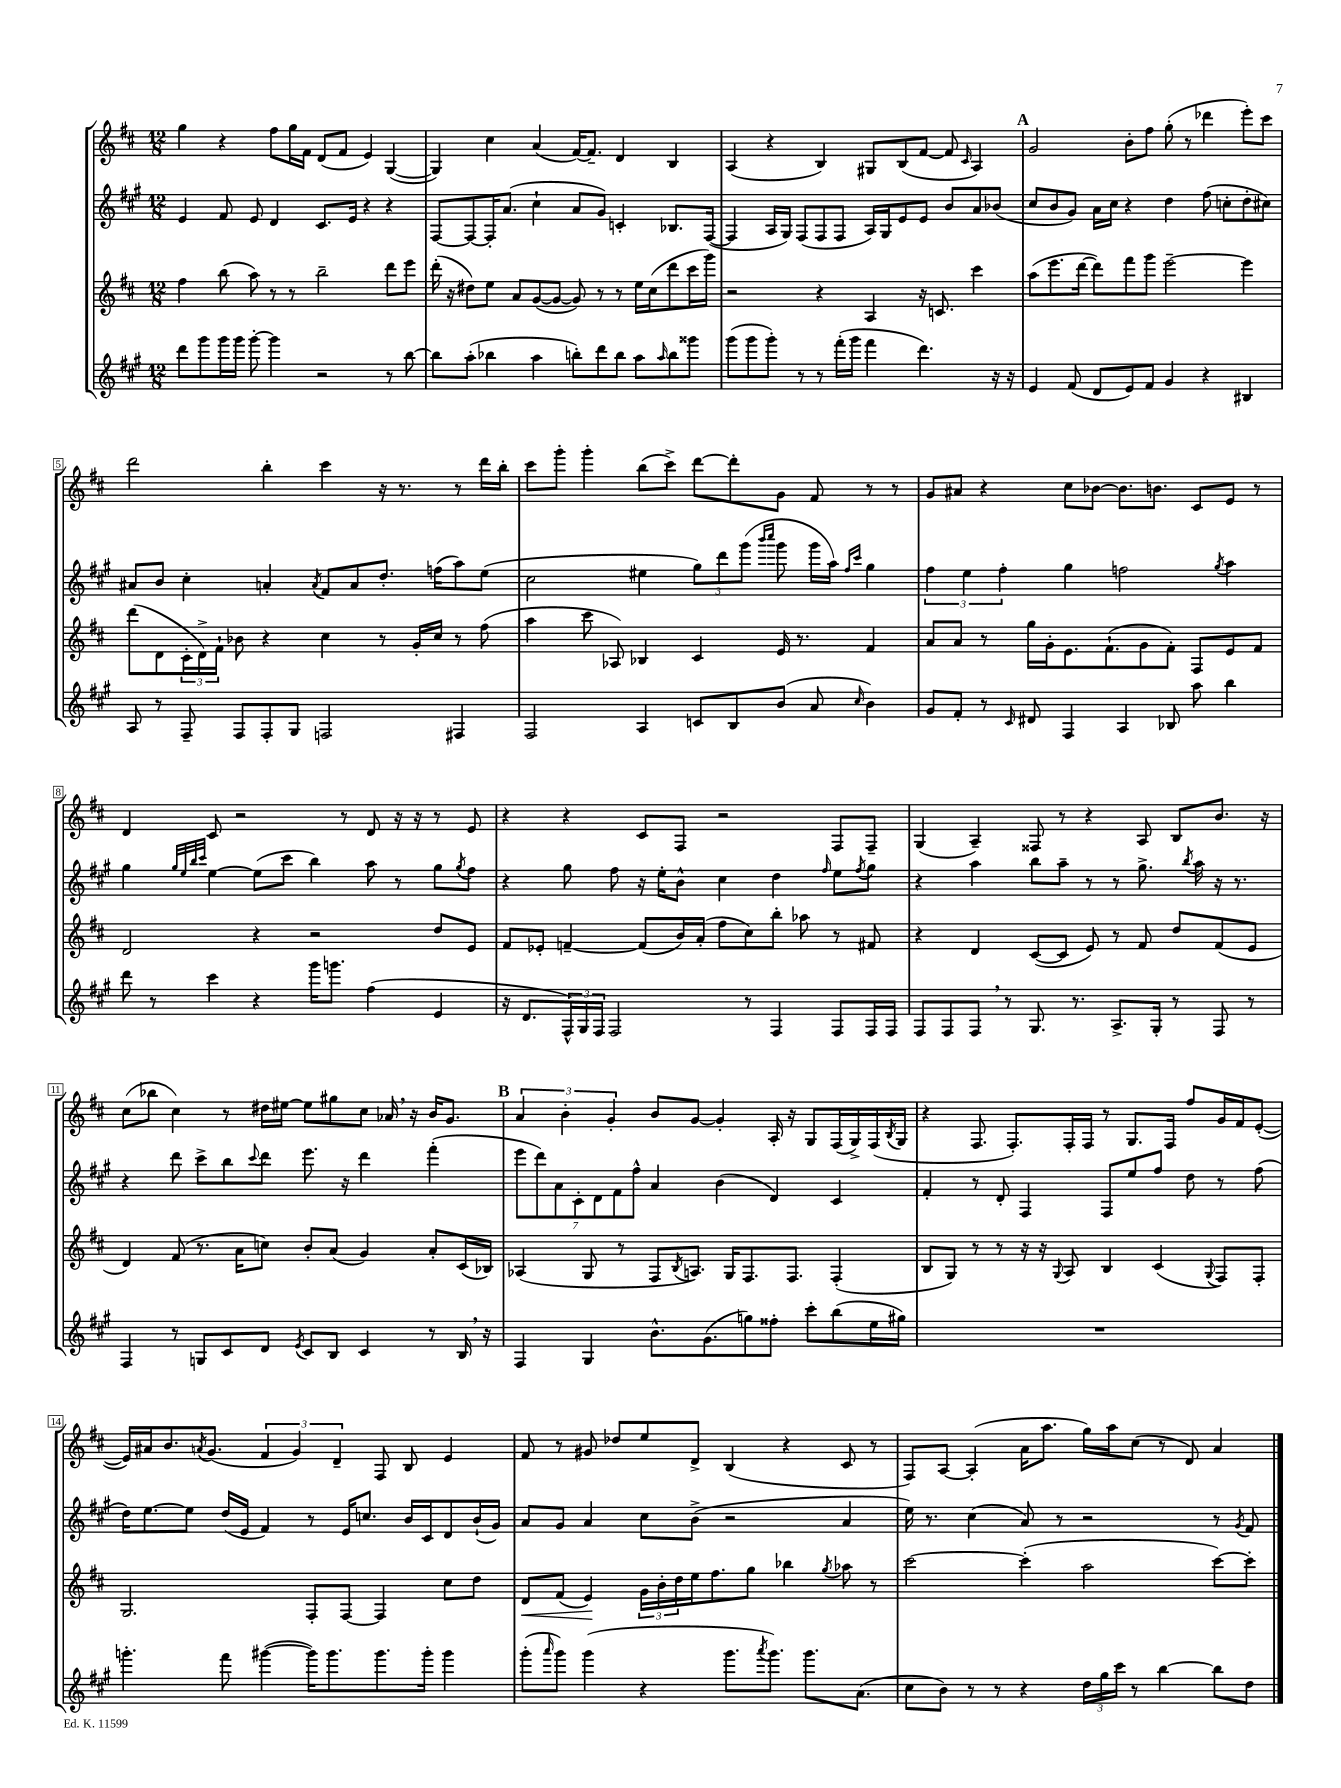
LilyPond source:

<<
\new StaffGroup <<
\new Staff = "s0" {
    \clef treble \key d \major \numericTimeSignature \time 12/8
    g''4 r4 fis''8 g''16 fis'16 d'8( fis'8 e'4) g4~( |
    g4) cis''4 a'4( fis'16~) fis'8.-- d'4 b4 |
    a4( r4 b4) gis8 b8( fis'8~ fis'8 \grace { cis'16 } a4) |
    \mark \markup { \bold "A" } g'2 b'8-. fis''8 g''8-.( r8 des'''4 e'''8-.) cis'''8 |
    d'''2 b''4-. cis'''4 r16 r8. r8 d'''16 b''16-. |
    cis'''8 g'''8-. g'''4-. b''8( cis'''8->) d'''8~ d'''8-. g'8 fis'8 r8 r8 |
    g'8 ais'8 r4 cis''8 bes'8~ bes'8. b'8. cis'8 e'8 r8 |
    d'4 cis'8 r2 r8 d'8 r16 r16 r8 e'8 |
    r4 r4 cis'8 fis8 r2 fis8 fis8-- |
    g4( a4--) fisis8 r8 r4 a8 b8 b'8. r16 |
    cis''8( bes''8 cis''4) r8 dis''16 eis''16~ eis''8 gis''8 cis''8 aes'16 \breathe r16 b'16 g'8. |
    \mark \markup { \bold "B" } \tuplet 3/2 { a'4 b'4-. g'4-. } b'8 g'8~ g'4-. a16-. r16 g8 fis16( g16->) fis16( \acciaccatura { b8 } g16 |
    r4 fis8. fis8.-.) fis16-. fis16 r8 g8. fis16 fis''8 g'16 fis'16 e'8~-.( |
    e'16) ais'16 b'8. \acciaccatura { a'8 } g'8.( \tuplet 3/2 { fis'4 g'4) d'4-- } fis8 b8 e'4 |
    fis'8 r8 gis'8 des''8 e''8 d'8-> b4( r4 cis'8 r8 |
    fis8) a8~ a4-.( a'16 a''8. g''16) a''16 cis''8( r8 d'8) a'4 \bar "|." |
}
\new Staff = "s1" {
    \clef treble \key a \major \numericTimeSignature \time 12/8
    e'4 fis'8 e'8 d'4 cis'8. e'16 r4 r4 |
    fis8~ fis8~ fis16-. a'8.( cis''4-! a'8 gis'8) c'4-. bes8. fis16~( |
    fis4 a16 gis16) fis8( fis8 fis8 a16) gis16 e'8 e'8 b'8 a'8 bes'8( |
    \mark \markup { \bold "A" } cis''8 b'8 gis'8) a'16 cis''16 r4 d''4 fis''8( c''8-. d''8-. cis''8) |
    ais'8 b'8 cis''4-. a'4-. \acciaccatura { a'8 } fis'8 a'8 d''8.-. f''16( a''8) e''8( |
    cis''2 eis''4 \tuplet 3/2 { gis''8) d'''8 gis'''8( } \grace { b'''16 cis''''16 } gis'''8 gis'''16 a''16) \grace { fis''16 cis'''16 } gis''4 |
    \tuplet 3/2 { fis''4 e''4 fis''4-. } gis''4 f''2 \acciaccatura { gis''8 } a''4 |
    gis''4 \grace { gis''32 e''32 b''32 cis'''32 } e''4~ e''8( cis'''8 b''4) a''8 r8 gis''8 \acciaccatura { gis''8 } fis''8 |
    r4 gis''8 fis''8 r16 e''16-. b'8-^ cis''4 d''4 \grace { fis''16 } e''8 \acciaccatura { fis''8 } gis''8 |
    r4 a''4 b''8 a''8-- r8 r8 gis''8.-> \acciaccatura { b''8 } a''16 r16 r8. |
    r4 d'''8 cis'''8-> b''8 \appoggiatura { cis'''8 } d'''8 e'''8. r16 d'''4 fis'''4-.( |
    \mark \markup { \bold "B" } \tuplet 7/4 { e'''8 d'''8) a'8 cis'8-. d'8 fis'8 fis''8-^ } a'4 b'4( d'4) cis'4 |
    fis'4-. r8 d'8-. fis4 fis8 e''8 fis''8 d''8 r8 fis''8( |
    d''16) e''8.~ e''8 d''16( e'16 fis'4) r8 e'16 c''8. b'16 cis'16 d'8 b'16-!( gis'16) |
    a'8 gis'8 a'4 cis''8 b'8->( r2 a'4 |
    e''16) r8. cis''4( a'8) r8 r2 r8 \acciaccatura { gis'8 } fis'8 \bar "|." |
}
\new Staff = "s2" {
    \clef treble \key d \major \numericTimeSignature \time 12/8
    fis''4 b''8( a''8) r8 r8 b''2-- d'''8 e'''8 |
    d'''16-.( r16 dis''8) e''8 a'8 g'8~( g'8~ g'8) r8 r8 e''16 cis''16( d'''8 cis'''16 g'''16) |
    r2 r4 a4 r16 c'8. cis'''4 |
    \mark \markup { \bold "A" } a''8( e'''8. d'''16~ d'''8) fis'''8 g'''8 e'''2~-- e'''4 |
    d'''8( d'8 \tuplet 3/2 { cis'16-. d'16->) fis'16-! } bes'8 r4 cis''4 r8 g'16-. cis''16 r8 fis''8( |
    a''4 cis'''8 aes8) bes4 cis'4 e'16 r8. fis'4 |
    a'8 a'8 r8 g''16 g'16-. e'8. fis'8.-!( g'8 fis'8-.) fis8 e'8 fis'8 |
    d'2 r4 r2 d''8 e'8 |
    fis'8 ees'8-. f'4~-- f'8( b'16) a'16-.( fis''8 cis''8) b''8-. aes''8 r8 fis'8 |
    r4 d'4 cis'8~( cis'8 e'8) r8 fis'8 d''8 fis'8( e'8 |
    d'4) fis'8( r8. a'16 c''8) b'8-. a'8( g'4) a'8-. cis'16( bes16) |
    \mark \markup { \bold "B" } aes4( g8 r8 fis8 \acciaccatura { b8 } a8.) g16 fis8. fis8. fis4-.( |
    b8 g8) r8 r8 r16 r16 \appoggiatura { g8 } a8 b4 cis'4( \appoggiatura { g8 } fis8) fis8-. |
    g2. fis8-. fis8~ fis4 cis''8 d''8 |
    d'8\< fis'8( e'4\!) \tuplet 3/2 { g'16 b'16-. d''16 } e''16 fis''8. g''8 bes''4 \acciaccatura { g''8 } aes''8 r8 |
    cis'''2~ cis'''4-.( a''2 cis'''8~) cis'''8-. \bar "|." |
}
\new Staff = "s3" {
    \clef treble \key a \major \numericTimeSignature \time 12/8
    d'''8 gis'''8 gis'''16 gis'''16 gis'''8~-. gis'''4 r2 r8 b''8~ |
    b''8 a''8-.( bes''4 a''4 b''8-.) d'''8 b''8 a''8 \grace { a''16 } b''8 gisis'''8 |
    gis'''8( gis'''8 gis'''8-.) r8 r8 fis'''16-.( gis'''16 fis'''4 d'''4.) r16 r16 |
    \mark \markup { \bold "A" } e'4 fis'8( d'8 e'8) fis'8 gis'4 r4 bis4 |
    a8 r8 fis8-- fis8 fis8-. gis8 f2 fis4 |
    fis2 a4 c'8 b8 b'8( a'8 \grace { cis''16 } b'4) |
    gis'8 fis'8-. r8 \grace { cis'16 } dis'8 fis4 a4 bes8 a''8 b''4 |
    d'''8 r8 cis'''4 r4 gis'''16 g'''8. fis''4( e'4 |
    r16 d'8. \tuplet 3/2 { fis16-^) gis16 fis16 } fis2 r8 fis4 fis8 fis16 fis16 |
    fis8 fis8 fis8 \breathe r8 gis8. r8. a8.-> gis16-. r8 fis8 r8 |
    fis4 r8 g8 cis'8 d'8 \acciaccatura { e'8 } cis'8 b8 cis'4 r8 b16 \breathe r16 |
    \mark \markup { \bold "B" } fis4 gis4 b'8.-^ gis'8.( g''8) fisis''8-. cis'''8-. b''8( e''16 gis''16) |
    R1. |
    g'''4.-. fis'''8 gis'''4~( gis'''16) gis'''8. gis'''8. gis'''16-. gis'''4 |
    gis'''8-.( \grace { a'''16 } gis'''8) gis'''4( r4 gis'''8. \acciaccatura { a'''8 } gis'''8.) gis'''8. a'8.( |
    cis''8 b'8) r8 r8 r4 \tuplet 3/2 { d''16 gis''16 cis'''16 } r8 b''4~ b''8 d''8 \bar "|." |
}
>>
>>
\layout { \context { \Score \override BarNumber.stencil = #(make-stencil-boxer 0.1 0.3 ly:text-interface::print) } }
